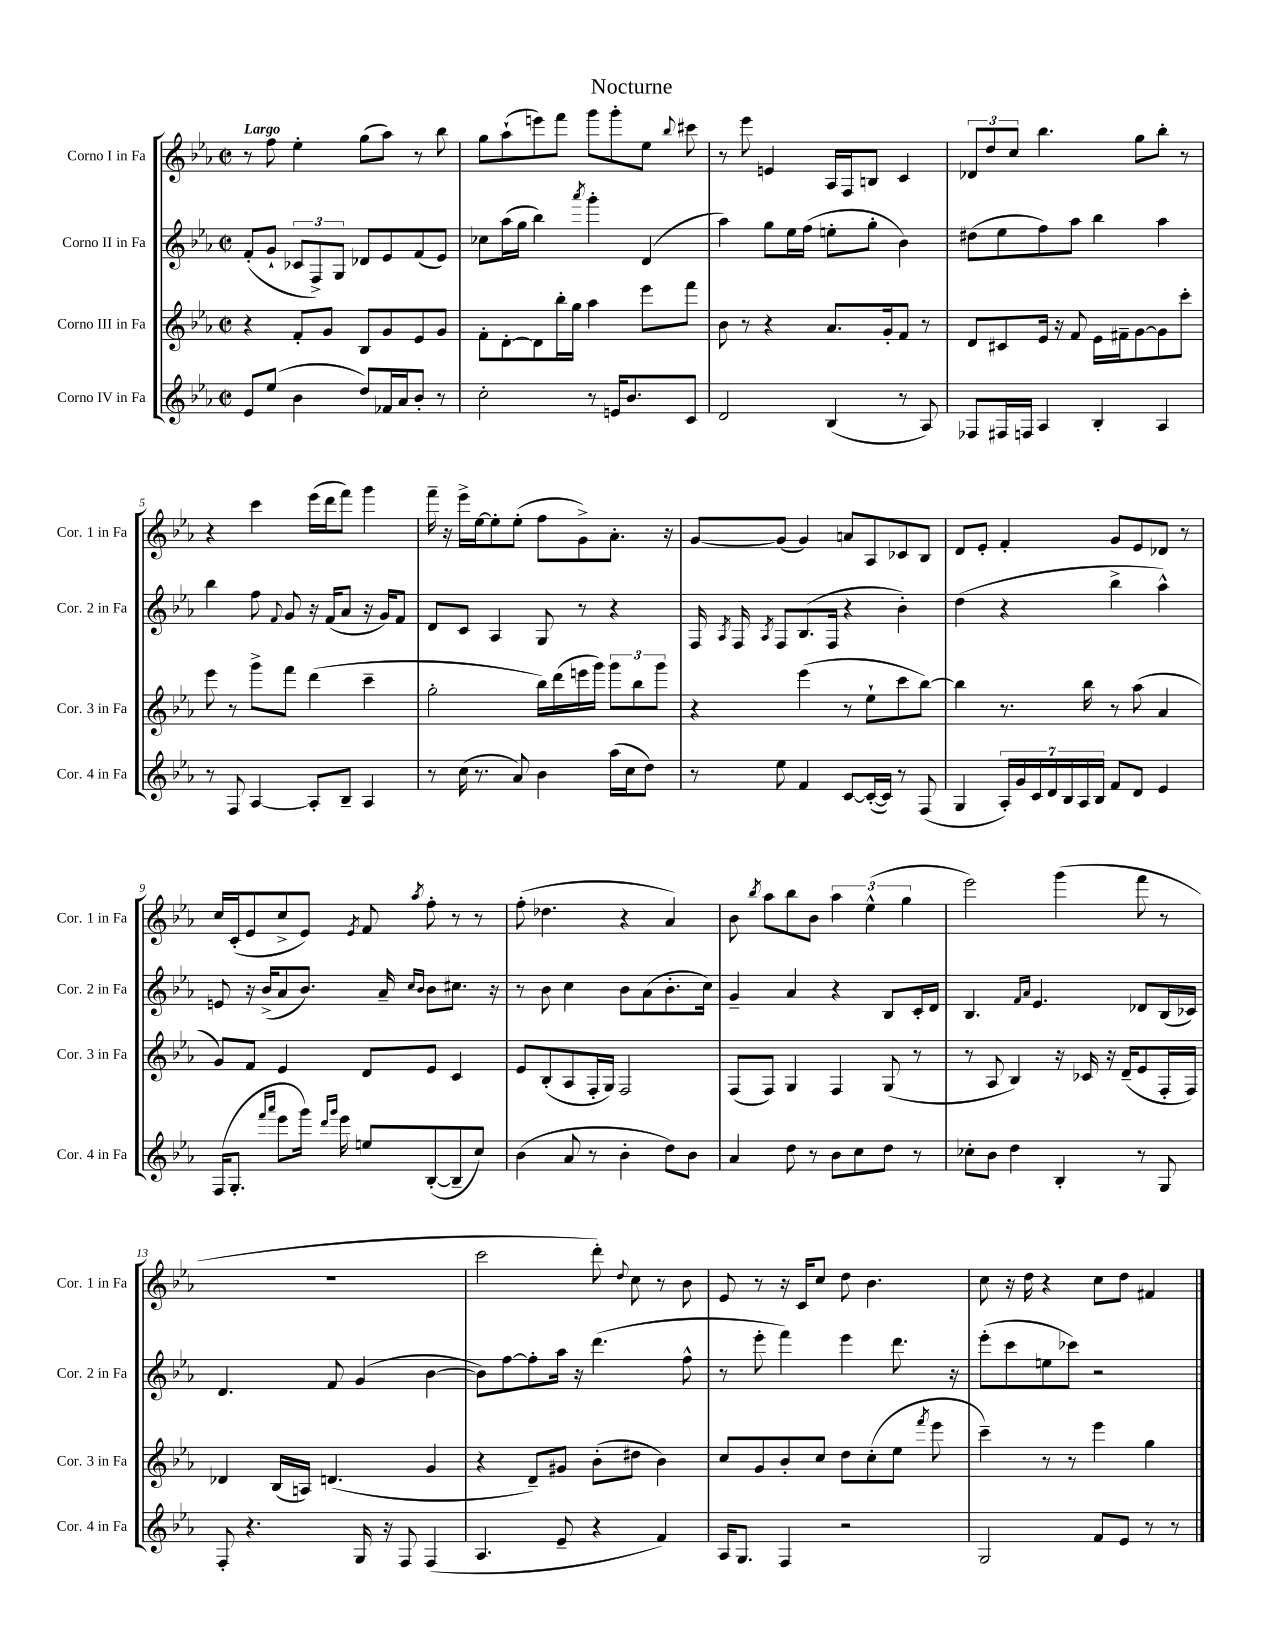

**kern	**kern	**kern	**kern
*part4	*part3	*part2	*part1
*staff4	*staff3	*staff2	*staff1
*I"Corno IV in Fa	*I"Corno III in Fa	*I"Corno II in Fa	*I"Corno I in Fa
*I'Cor. 4 in Fa	*I'Cor. 3 in Fa	*I'Cor. 2 in Fa	*I'Cor. 1 in Fa
*clefG2	*clefG2	*clefG2	*clefG2
*k[b-e-a-]	*k[b-e-a-]	*k[b-e-a-]	*k[b-e-a-]
*M2/2	*M2/2	*M2/2	*M2/2
*met(c|)	*met(c|)	*met(c|)	*met(c|)
=1	=1	=1	=1
!	!	!	!LO:TX:a:B:t=Largo
8e-/L	4r	(8f'/L	8r
(8ee-/J	.	8g`/J	8ff\
4b-\	8f'/L	12c-X/L	4ee-'\
.	.	12F^/)	.
.	8g/J	.	.
.	.	12G/J	.
8dd/L)	8B-/L	8d-X/L	(8gg\L
16f-X/L	8g/	8e-/	8aa-\J)
16a-/J	.	.	.
8b-'/J	8e-/	(8f/	8r
8r	8g/J	8e-/J)	8bb-\
=2	=2	=2	=2
2cc'\	8f'\L	8cc-X\L	8gg\L
.	[8d'\	(16aa-\L	(8aa-`\
.	.	16gg\JJ	.
.	8d\]	4bb-\)	8eeen\)
.	16bb-'\L	.	8fff\J
.	16gg\JJ	.	.
.	.	8qaaa-/	.
8r	4aa-\	4ggg'\	8ggg\L
16en/KL	.	.	8ggg'\
8.b-/	.	.	.
.	8eee-\L	(4d/	8ee-\J
.	.	.	8qqbb-/
8c/J	8fff\J	.	8ccc#X\
=3	=3	=3	=3
2d/	8b-\	4aa-\)	8r
.	8r	.	8eee-\
.	4r	8gg\L	4en/
.	.	16ee-\L	.
.	.	(16ff\JJ	.
(4B-/	8.a-/L	8een'\L	16A-/LL
.	.	.	16F/J
.	.	8gg'\J	8Bn/J
.	16g'/k	.	.
8r	8f/J	4b-\)	4c/
8A-/)	8r	.	.
=4	=4	=4	=4
8F-X/L	8d/L	(8dd#X\L	12d-X/L
.	.	.	12dd/
16F#X/L	8c#X/	8ee-\	.
.	.	.	12cc/J
16Fn/JJ	.	.	.
4A-/	16e-/Jk	8ff\)	4.bb-\
.	16r	.	.
.	8f/	8aa-\J	.
4B-'/	16e-\LL	4bb-\	.
.	16f#X~\J	.	.
.	[8g\	.	8gg\L
4A-/	8g\]	4aa-\	8bb-'\J
.	8ccc'\J	.	8r
!!LO:LB:g=z
=5	=5	=5	=5
8r	8eee-\	4bb-\	4r
8F/	8r	.	.
[4A-/	8ggg^\L	8ff\	4ccc\
.	.	8qqf/	.
.	8fff\J	8g/	.
8A-'/L]	(4ddd\	16r	(16eee-\LL
.	.	(16f/KL	16ddd\J
8B-~/J	.	8a-/J	8fff\J)
4A-/	4ccc~\	16r	4ggg\
.	.	16g/KL)	.
.	.	8f/J	.
=6	=6	=6	=6
8r	2gg'\	8d/L	16fff~\
.	.	.	16r
(16cc\	.	8c/J	16eee-^\LL
8.r	.	.	[16ee-\J
.	.	4A-/	8ee-'\]
8a-/)	.	.	(8ee-'\J
4b-\	16bb-\LL)	8G/	8ff\L
.	(16ddd\	.	.
.	16eeen\	8r	8g^\)
.	16ggg\JJ)	.	.
(16aa-\LL	12ggg\L	4r	8.a-'\J
16cc\J	.	.	.
.	12bb-\	.	.
8dd\J)	.	.	.
.	12ggg\J	.	.
.	.	.	16r
=7	=7	=7	=7
8r	4r	16F/	[8g/L
.	.	8qA-/	.
.	.	16F/	.
.	.	8qA-/	.
8ee-\	.	8F/L	(8g/J]
4f/	(4eee-\	(8.B-/	4g/)
.	.	16F/Jk	.
[8c/L	8r	4r	8an/L
(16c'/L_	8ee-`\L	.	8A-/
16c/JJ])	.	.	.
8r	8ccc\	4b-'\)	8c-X/
(8F/	[8bb-\J)	.	8B-/J
=8	=8	=8	=8
4G/	4bb-\]	(4dd\	8d/L
.	.	.	8e-'/J
28A-'/LL)	8.r	4r	4f'/
28g/	.	.	.
28c/	.	.	.
28d/	.	.	.
28B-/	.	.	.
28A-/	.	.	.
.	16bb-\	.	.
28B-/JJ	.	.	.
8f/L	8r	4bb-^\	8g/L
8d/J	(8aa-\	.	8e-/
4e-/	4a-/	4aa-^^\)	8d-X/J
.	.	.	8r
!!LO:LB:g=z
=9	=9	=9	=9
(16F/KL	8g/L)	8en/	16cc/LL
8.G'/J	.	.	(16c'/J
.	8f/J	16r	8e-/
.	.	(16b-^/KL	.
16qqfff/LL	.	.	.
16qqaaa-/JJ	.	.	.
8eee-\L	4e-/	8a-/	8cc^/
16ggg\Jk)	.	8.b-/J)	8e-/J)
16qqddd/LL	.	.	.
16qqggg/JJ	.	.	.
16eee-\	.	.	.
.	.	.	8qe-/
8een/L	8d/L	.	8f/
.	.	16a-~/	.
.	.	16qqcc/LL	.
.	.	16qqb-/JJ	8qaa-/
([8B-'/	8e-/J	8b-\L	8ff'\
8B-~/]	4c/	8.cc#X\J	8r
8cc/J)	.	.	8r
.	.	16r	.
=10	=10	=10	=10
(4b-\	8e-/L	8r	(8ff'\
.	(8B-'/	8b-\	4.dd-X\
8a-/	8A-/	4cc\	.
8r	16F'/L	.	.
.	16G/JJ)	.	.
4b-'\	2F/	8b-\L	4r
.	.	(8a-\	.
8dd\L)	.	8.b-'\	4a-/)
8b-\J	.	.	.
.	.	16cc\Jk)	.
=11	=11	=11	=11
4a-/	(8F/L	4g~/	8b-\
.	.	.	8qbb-/
.	8F/J)	.	8aa-\L
8dd\	4G/	4a-/	8bb-\
8r	.	.	8b-\J
8b-\L	4F/	4r	6aa-\
8cc\	.	.	.
.	.	.	(6ee-^^\
8dd\J	(8G/	8B-/L	.
.	.	.	6gg\
8r	8r	16c'/L	.
.	.	16d/JJ	.
=12	=12	=12	=12
8cc-X'\L	8r	4.B-/	2eee-\)
8b-\J	8A-/	.	.
4dd\	4B-/)	.	.
.	.	16qqf/LL	.
.	.	16qqa-/JJ	.
.	.	4.e-/	.
4B-'/	16r	.	(4ggg\
.	16c-X/	.	.
.	16r	.	.
.	(16d~/KL	.	.
8r	8e-/	8d-X/L	8fff\
8G/	16F'/L	(16B-/L	8r
.	16F/JJ)	16c-X/JJ)	.
!!LO:LB:g=z
=13	=13	=13	=13
8F'/	4d-X/	4.d/	1r
4.r	.	.	.
.	(16B-/LL	.	.
.	16An/JJ)	.	.
.	(4.dn/	8f/	.
16G/	.	(4g/	.
16r	.	.	.
8F/	.	.	.
(4F/	4g/	[4b-\	.
=14	=14	=14	=14
4.A-/	4r	8b-\L])	2ccc\
.	.	[8ff\	.
.	8d~/L)	8ff'\]	.
8e-~/	8g#X/J	16aa-\Jk	.
.	.	16r	.
4r	(8b-'\L	(4.ddd\	8ddd'\)
.	.	.	8qqdd/
.	8dd#X\J	.	8cc\
4f/)	4b-\)	.	8r
.	.	8ff^^\	8b-\
=15	=15	=15	=15
16A-/KL	8cc/L	8r	8e-/
8.G/J	.	.	.
.	8g/	8eee-'\	8r
4F/	8b-'/	4fff\)	16r
.	.	.	16c/KL
.	8cc/J	.	8cc/J
2r	8dd\L	4eee-\	8dd\
.	(8cc'\	.	4.b-\
.	8ee-\J	8.ddd\	.
.	8qfff/	.	.
.	8eee-\	.	.
.	.	16r	.
=16	=16	=16	=16
2G/	4ccc~\)	(8eee-'\L	8cc\
.	.	8ccc\	16r
.	.	.	16dd\
.	8r	8een\	4r
.	8r	8ccc-X\J)	.
8f/L	4eee-\	2r	8cc\L
8e-/J	.	.	8dd\J
8r	4gg\	.	4f#X/
8r	.	.	.
==	==	==	==
*-	*-	*-	*-
